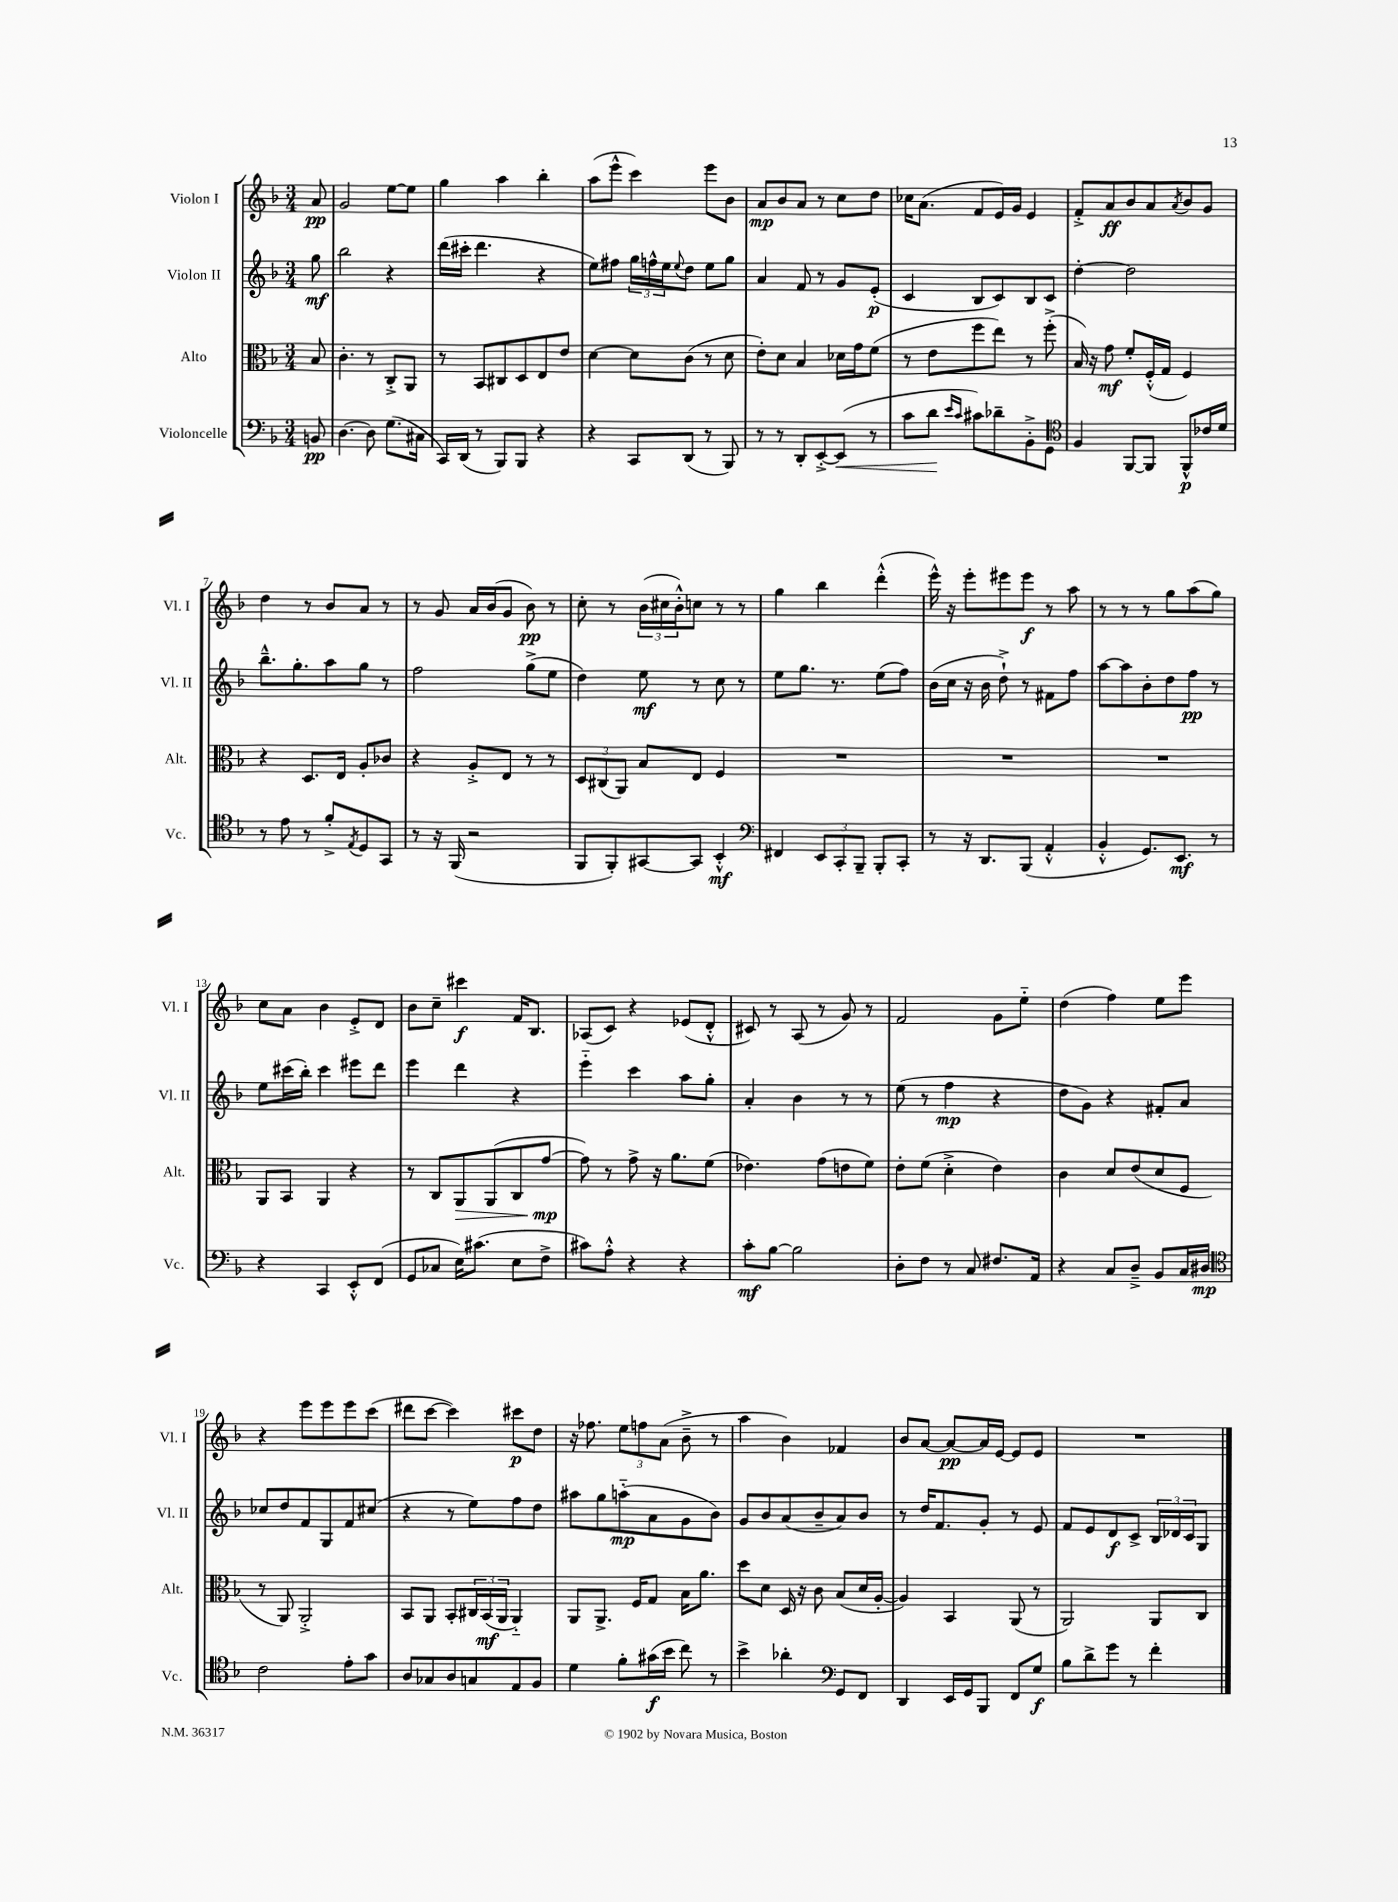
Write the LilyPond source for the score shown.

<<
\new StaffGroup <<
\new Staff = "s0" \with { instrumentName = "Violon I" shortInstrumentName = "Vl. I" } {
    \clef treble \key f \major \numericTimeSignature \time 3/4 \partial 8
    a'8\pp |
    g'2 e''8~ e''8 |
    g''4 a''4 bes''4-. |
    a''8( e'''8-^ c'''4) e'''8 bes'8 |
    a'8\mp bes'8 a'8 r8 c''8 d''8 |
    ces''16 a'8.( f'8 e'16) g'16 e'4 |
    f'8-.-> a'8\ff bes'8 a'8 \acciaccatura { a'8 } bes'8 g'8 |
    d''4 r8 bes'8 a'8 r8 |
    r8 g'8 a'16 bes'16( g'8 bes'8\pp) r8 |
    c''8-. r8 \tuplet 3/2 { bes'16( cis''16 bes'16-.-^) } c''8 r8 r8 |
    g''4 bes''4 d'''4-.-^( |
    e'''16-^) r16 e'''8-. eis'''8 eis'''8\f r8 a''8 |
    r8 r8 r8 g''8 a''8( g''8) |
    c''8 a'8 bes'4 e'8-.-> d'8 |
    bes'8 c''8-- cis'''4\f f'16 bes8. |
    aes8( c'8) r4 ees'8( d'8-.-^ |
    cis'8) r8 a8( r8 g'8) r8 |
    f'2 g'8 e''8-_ |
    d''4( f''4) e''8 e'''8 |
    r4 e'''8 e'''8 e'''8 c'''8( |
    dis'''8 c'''8~ c'''4) cis'''8\p d''8 |
    r16 fes''8. \tuplet 3/2 { e''8 f''8 a'8( } bes'8---> r8 |
    a''4 bes'4) fes'4 |
    bes'8 a'8~ a'8~\pp a'16 e'16~ e'8 e'8 |
    R2. \bar "|." |
}
\new Staff = "s1" \with { instrumentName = "Violon II" shortInstrumentName = "Vl. II" } {
    \clef treble \key f \major \numericTimeSignature \time 3/4 \partial 8
    g''8\mf |
    bes''2 r4 |
    d'''16( cis'''16-. d'''4. r4 |
    e''8) fis''8 \tuplet 3/2 { g''16 f''16-^ e''16 } \appoggiatura { e''8 } d''8 e''8 g''8 |
    a'4 f'8 r8 g'8 e'8-.\p( |
    c'4 bes8 c'8) bes8 c'8 |
    d''4~-. d''2 |
    bes''8.---^ g''8.-. a''8 g''8 r8 |
    f''2 g''8->( e''8 |
    d''4) e''8\mf r8 c''8 r8 |
    e''8 g''8. r8. e''8( f''8) |
    bes'16( c''16 r16 bes'16 d''8-!->) r8 fis'8 f''8 |
    a''8~ a''8 bes'8-. d''8 f''8\pp r8 |
    e''8 cis'''16( bes''16-.) cis'''4 eis'''8 d'''8 |
    e'''4 d'''4 r4 |
    e'''4-_ c'''4 a''8 g''8-. |
    a'4-. bes'4 r8 r8 |
    e''8( r8 f''4\mp r4 |
    d''8 g'8) r4 fis'8-. a'8 |
    ces''8 d''8 f'8 g8 f'8 cis''8( |
    r4 r8 e''8) f''8 d''8 |
    ais''8 g''8 a''8-_\mp( a'8 g'8 bes'8) |
    g'8 bes'8 a'8( bes'8-- a'8) bes'8 |
    r8 d''16 f'8. g'8-. r8 e'8 |
    f'8 e'8 d'8\f c'8-> \tuplet 3/2 { bes16 des'16 c'16 } g8 \bar "|." |
}
\new Staff = "s2" \with { instrumentName = "Alto" shortInstrumentName = "Alt." } {
    \clef alto \key f \major \numericTimeSignature \time 3/4 \partial 8
    bes8 |
    c'4.-. r8 c8-.-> a,8 |
    r8 bes,8 cis8 d8 e8 e'8 |
    d'4~ d'8 c'8( r8 d'8 |
    e'8-.) d'8 bes4 des'16 g'16 f'8( |
    r8 e'8 f''8 e''8) r8 f''8-.->( |
    bes16) r16 g'8\mf f'8-. f16-.-^( g16 f4) |
    r4 d8. e16 a8-. ces'8 |
    r4 a8-.-> e8 r8 r8 |
    \tuplet 3/2 { d8 cis8( a,8) } bes8 e8 f4 |
    R2. |
    R2. |
    R2. |
    a,8 bes,8 a,4 r4 |
    r8 c8 a,8\> a,8( c8 g'8~\mp\! |
    g'8) r8 g'8-> r16 a'8. f'8( |
    ees'4.) g'8( e'8 f'8) |
    e'8-. f'8( d'4-.-> e'4) |
    c'4 d'8 e'8( d'8 f8 |
    r8 a,8) a,2-.-> |
    bes,8 a,8 bes,8-. \tuplet 3/2 { cis16 bes,16\mf( a,16 } a,4-_) |
    a,8 a,8.-> f16 g8 bes16 a'8. |
    d''8 d'8 d16 r16 c'8 bes8( d'16 a16~-. |
    a4) bes,4 a,8( r8 |
    a,2) a,8 c8 \bar "|." |
}
\new Staff = "s3" \with { instrumentName = "Violoncelle" shortInstrumentName = "Vc." } {
    \clef bass \key f \major \numericTimeSignature \time 3/4 \partial 8
    b,8\pp |
    d4.~ d8 g8.( cis16 |
    c,16) d,16( r8 bes,,8) bes,,8 r4 |
    r4 c,8 d,8( r8 bes,,8) |
    r8 r8 d,8-. e,8~-.-> e,8\<( r8 |
    c'8 d'8\! \grace { e'16 c'16 } cis'8) des'8-- bes,8-.-> g,8 |
    \clef tenor f4 f,8~ f,8 f,8-^\p ces'16 d'16 |
    r8 e'8 r8 f'8-.-> \acciaccatura { e8 } d8 g,8 |
    r8 r16 f,16( r2 |
    f,8 f,8-.) gis,8~ gis,8 bes,4-.-^\mf |
    \clef bass fis,4 \tuplet 3/2 { e,8 c,8-. bes,,8-- } bes,,8-. c,8-. |
    r8 r16 d,8. bes,,8( a,4-.-^ |
    bes,4-.-^ g,8.) e,8.\mf r8 |
    r4 c,4 e,8-.-^ f,8( |
    g,8 ces8 e16) cis'8.( e8 f8-> |
    cis'8) a8-.-^ r4 r4 |
    c'8-.\mf bes8~ bes2 |
    d8-. f8 r8 c8 fis8. a,16 |
    r4 c8 d8---> bes,8 c16 dis16\mp |
    \clef tenor c'2 e'8-. g'8 |
    a8 ges8 a8 g8 e8 f8 |
    d'4 f'8-. gis'16\f( bes'16 c''8) r8 |
    bes'4-> aes'4-. \clef bass g,8 f,8 |
    d,4 e,16 g,16 bes,,8 f,8 g8\f |
    bes8 d'8-> g'8 r8 f'4-. \bar "|." |
}
>>
>>
